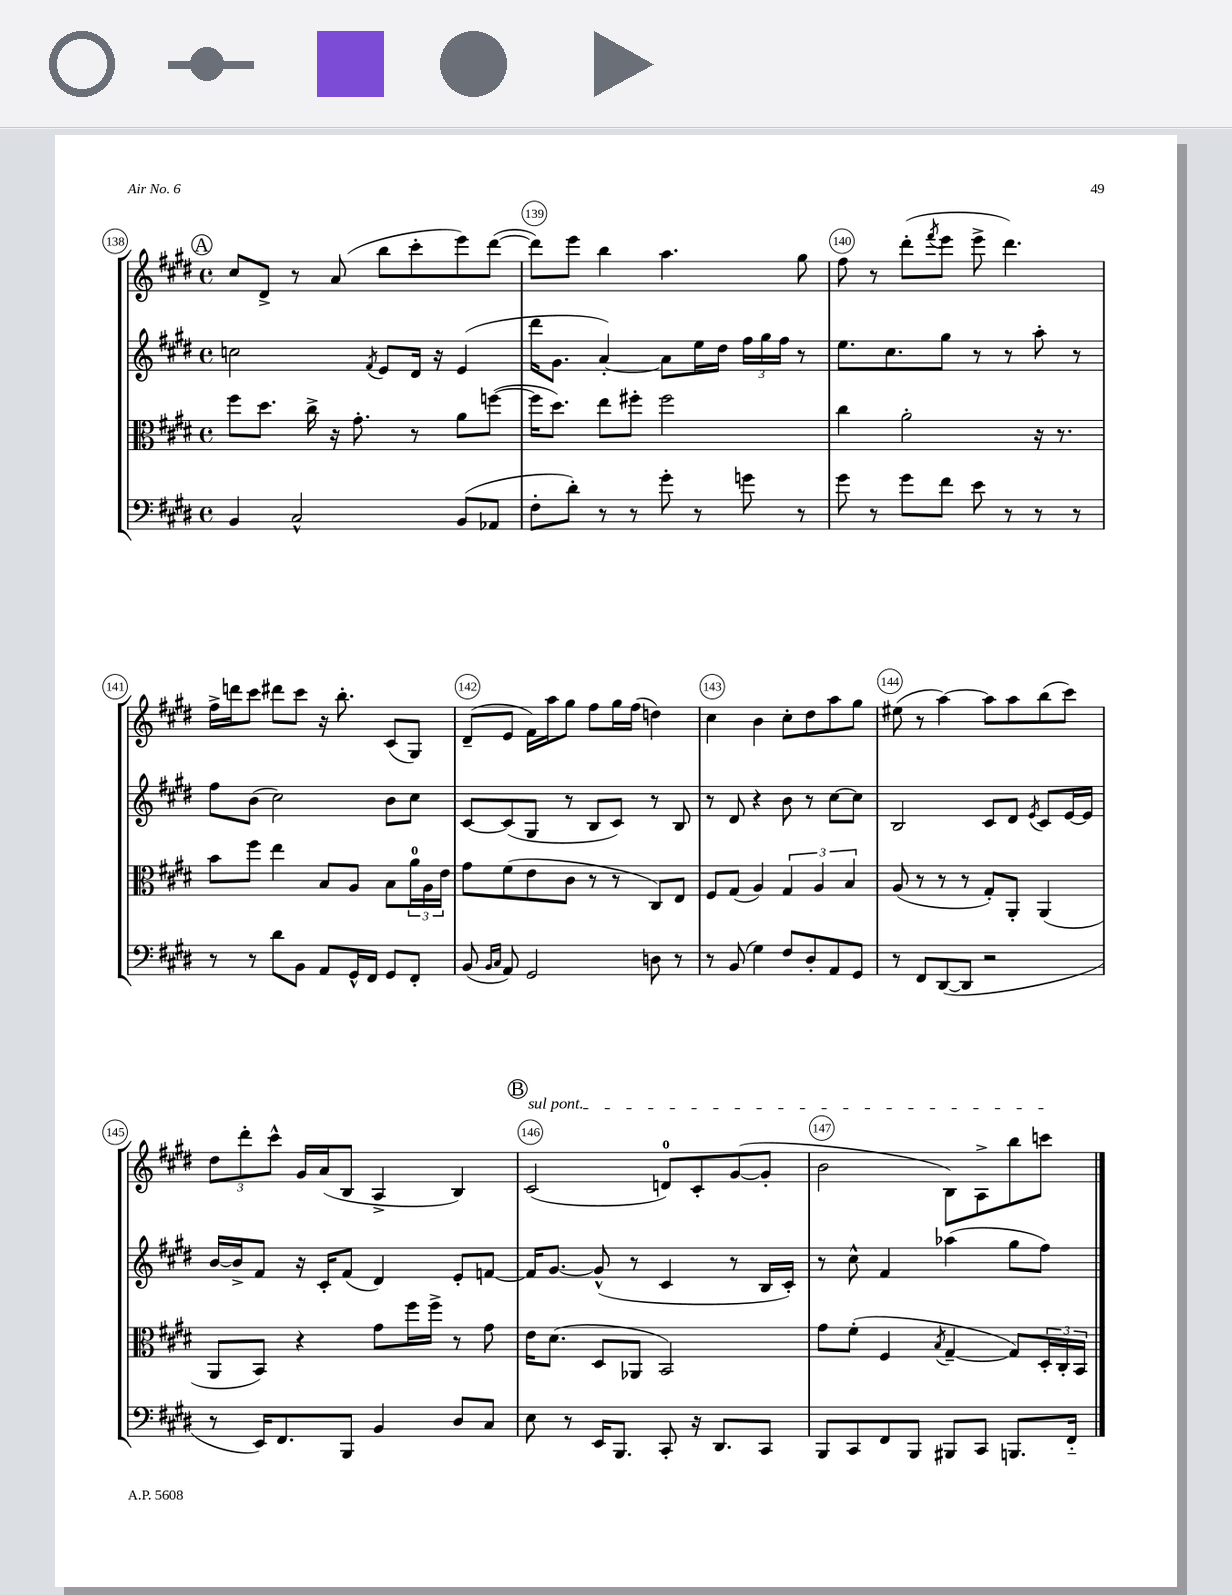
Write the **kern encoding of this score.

**kern	**kern	**kern	**kern
*staff4	*staff3	*staff2	*staff1
*clefF4	*clefC3	*clefG2	*clefG2
*k[f#c#g#d#]	*k[f#c#g#d#]	*k[f#c#g#d#]	*k[f#c#g#d#]
*M4/4	*M4/4	*M4/4	*M4/4
*met(c)	*met(c)	*met(c)	*met(c)
4BB	8ff#	2cc	8cc#
.	8.dd#	.	8d#^
2C#^^	.	.	8r
.	16cc#^	.	.
.	16r	.	(8a
.	8.g#'	.	.
.	.	8qf#	.
.	.	8e	8bb
.	8r	16d#	8ccc#'
.	.	16r	.
(8BB	8a	(4e	8eee)
8AA-	([8ff	.	([8ddd#
=	=	=	=
8F#'	16ff]	16ddd#	8ddd#])
.	8.dd#)	8.g#	.
8d#')	.	.	8eee
8r	8ee	[4a')	4bb
8r	8ff#'	.	.
8g#'	2ff#	8a]	4.aa
8r	.	16ee	.
.	.	16dd#	.
8g	.	24ff#	.
.	.	24gg#	.
.	.	24ff#	.
8r	.	8r	8gg#
=	=	=	=
8g#	4cc#	8.ee	8ff#
8r	.	.	8r
.	.	8.cc#	.
8g#	2a'	.	(8ddd#'
.	.	.	8qfff#
8f#	.	8gg#	8eee
8e	.	8r	8eee^
8r	.	8r	4.ddd#)
8r	16r	8aa'	.
.	8.r	.	.
8r	.	8r	.
=	=	=	=
8r	8b	8ff#	16ff#^
.	.	.	16ddd
8r	8ff#	(8b	8ccc#
8d#	4ee	2cc#)	8ddd#
8BB	.	.	8ccc#
8AA	8B	.	16r
.	.	.	8.bb'
16GG#^^	8A	.	.
16FF#	.	.	.
8GG#	8B	8b	(8c#
8FF#'	24a	8cc#	8G#)
.	24A	.	.
.	24e	.	.
=	=	=	=
(8BB	8g#	[8c#	(8d#~
16qqBB	.	.	.
16qqC#	.	.	.
8AA)	(8f#	(8c#]	8e
2GG#	8e	8G#	16f#)
.	.	.	16aa
.	8c#	8r	8gg#
.	8r	8B	8ff#
.	8r	8c#)	16gg#
.	.	.	(16ff#
8D	8C#)	8r	4dd)
8r	8E	8B	.
=	=	=	=
8r	8F#	8r	4cc#
(8BB	(8G#	8d#	.
4G#)	4A)	4r	4b
8F#	6G#	8b	8cc#'
8D#'	.	8r	8dd#
.	6A	.	.
8AA	.	[8cc#	8aa
.	6B	.	.
8GG#	.	8cc#]	8gg#
=	=	=	=
8r	(8A	2B	(8ee#
8FF#	8r	.	8r
([8DD#	8r	.	[4aa)
8DD#]	8r	.	.
2r	8G#')	8c#	8aa]
.	8AA'	8d#	8aa
.	.	8qe	.
.	(4AA	8c#	(8bb
.	.	[16e	8ccc#)
.	.	16e]	.
=	=	=	=
8r	8AA	[16b	12dd#
.	.	16b^]	.
.	.	.	12ddd#'
16EE)	8BB)	8f#	.
.	.	.	12ccc#^^
8.FF#	.	.	.
.	4r	16r	16g#
.	.	16c#'	(16a
8BBB	.	(8f#	8B
4BB	8g#	4d#)	4A^
.	16ff#	.	.
.	16ff#^	.	.
8D#	8r	8e'	4B)
8C#	8g#	[8f	.
=	=	=	=
8E	16e	16f]	(2c#
.	(8.d#	[8.g#	.
8r	.	.	.
16EE	8D#	(8g#^^]	.
8.BBB	.	.	.
.	8AA-	8r	.
8CC#'	2BB)	4c#	8d)
16r	.	.	8c#'
8.DD#	.	.	.
.	.	8r	([8g#
8CC#	.	16B	8g#']
.	.	16c#')	.
=	=	=	=
8BBB	8g#	8r	2b
8CC#	(8f#'	8cc#^^	.
8FF#	4F#	4f#	.
8BBB	.	.	.
.	8qB	.	.
8BBB#	[4G#~	(4aa-	8B)
8CC#	.	.	8A^
8.BBB	8G#])	8gg#	8bb
.	24D#'	8ff#)	8ccc
.	24C#'	.	.
16FF#'~	.	.	.
.	24BB	.	.
==	==	==	==
*-	*-	*-	*-
